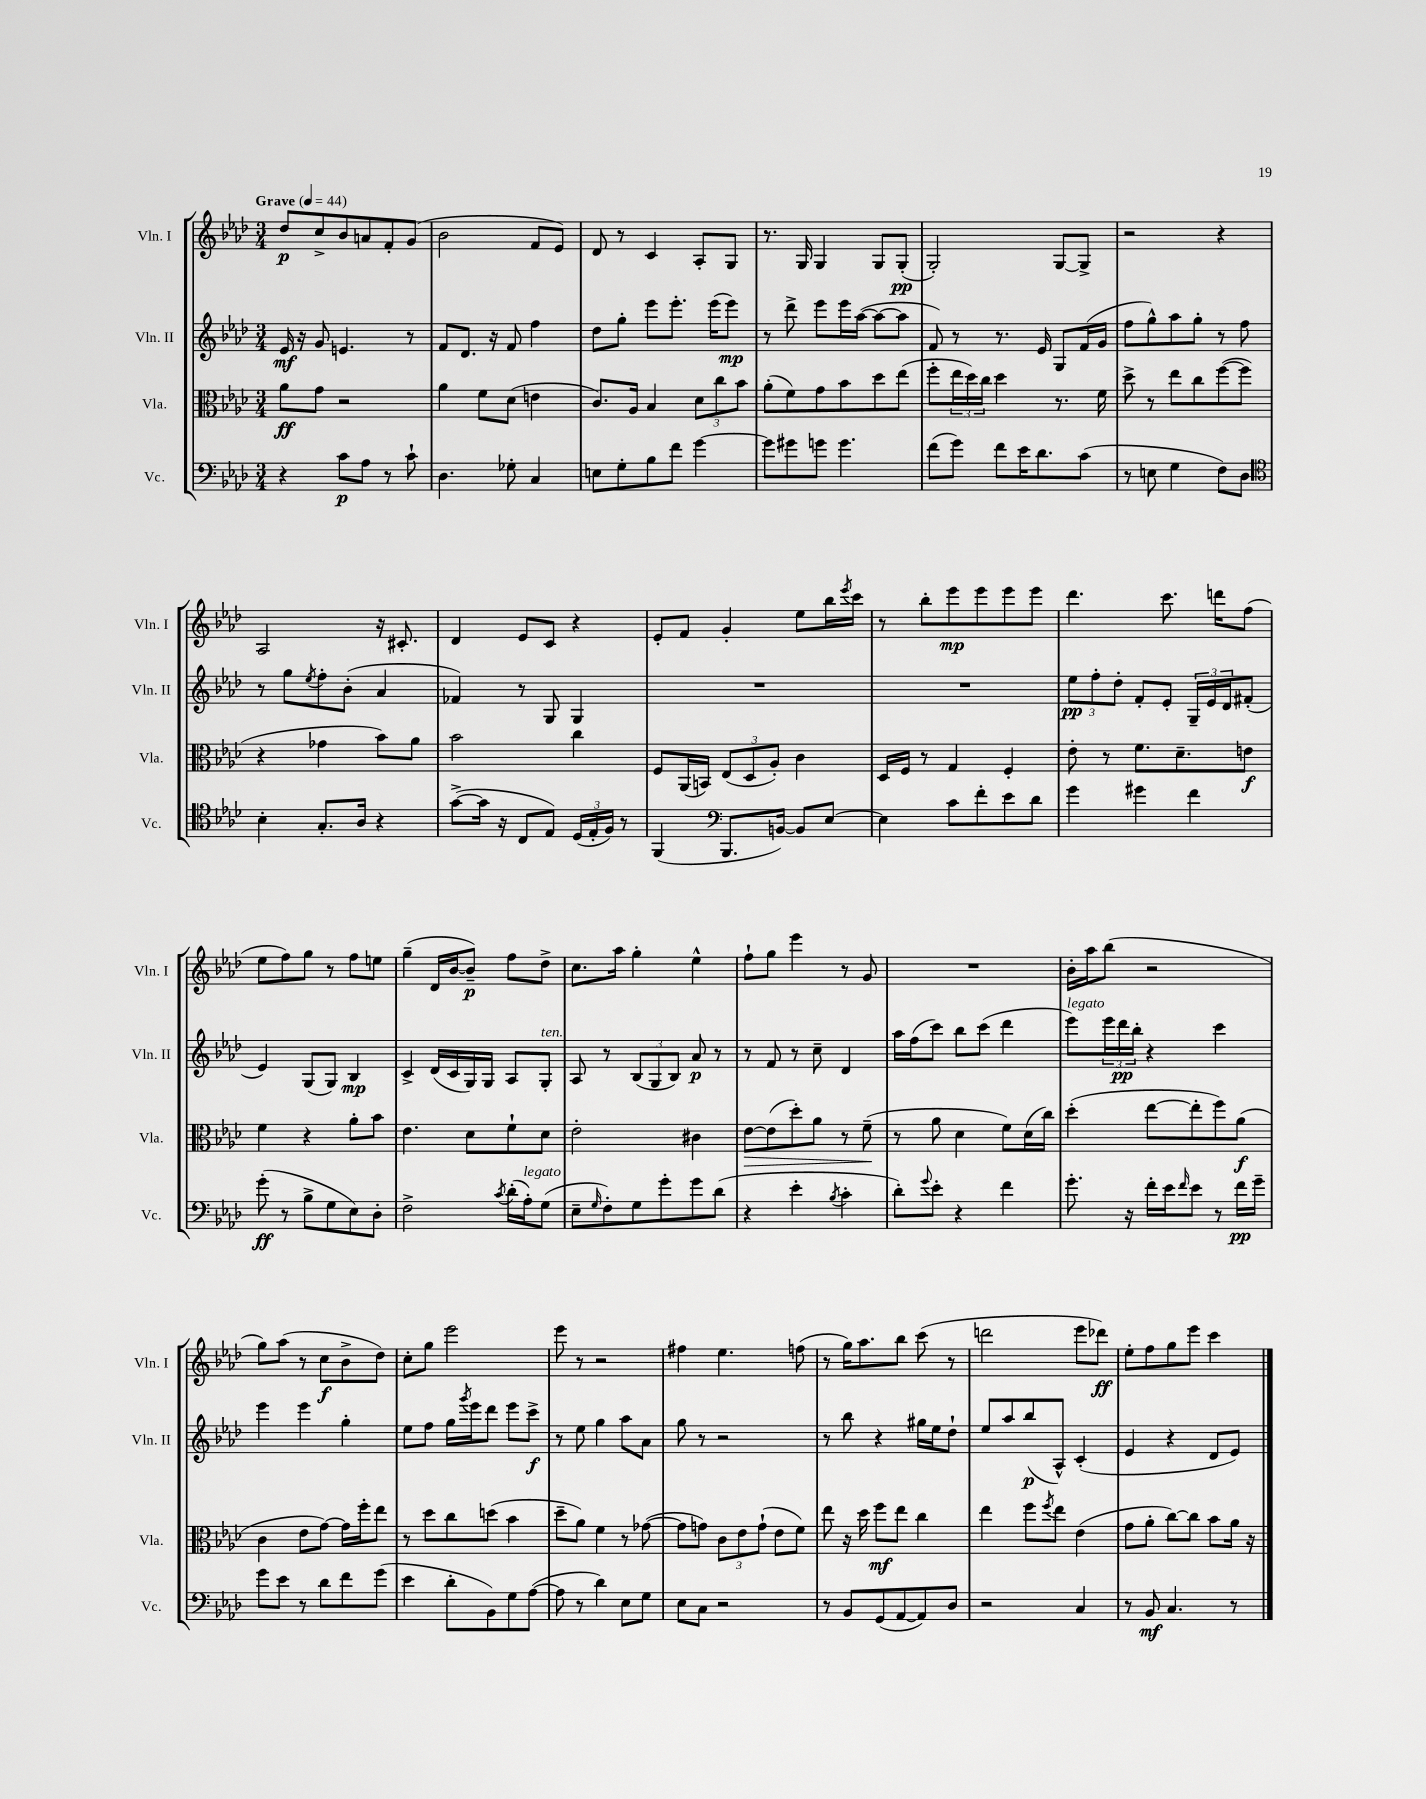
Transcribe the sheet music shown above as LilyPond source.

<<
\new StaffGroup <<
\new Staff = "s0" \with { instrumentName = "Vln. I" shortInstrumentName = "Vln. I" } {
    \clef treble \key aes \major \numericTimeSignature \time 3/4 \tempo "Grave" 4 = 44
    des''8\p c''8-> bes'8 a'8 f'8-. g'8( |
    bes'2 f'8 ees'8) |
    des'8 r8 c'4 aes8-. g8 |
    r8. g16 g4 g8 g8-.\pp( |
    g2-.) g8~ g8-> |
    r2 r4 |
    aes2 r16 cis'8.-. |
    des'4 ees'8 c'8 r4 |
    ees'8-. f'8 g'4-. ees''8 bes''16 \acciaccatura { ees'''8 } c'''16 |
    r8 bes''8-. ees'''8\mp ees'''8 ees'''8 ees'''8 |
    des'''4. c'''8. d'''16 f''8( |
    ees''8 f''8) g''8 r8 f''8 e''8 |
    g''4--( des'16 bes'16~ bes'8--\p) f''8 des''8-> |
    c''8. aes''16 g''4-. ees''4-^ |
    f''8-! g''8 ees'''4 r8 g'8 |
    R2. |
    bes'16-. aes''16 bes''8( r2 |
    g''8) aes''8( r8 c''8\f bes'8-> des''8) |
    c''8-. g''8 ees'''2 |
    ees'''8 r8 r2 |
    fis''4 ees''4. f''8( |
    r8 g''16) aes''8. bes''8 c'''8( r8 |
    d'''2 ees'''8 des'''8\ff) |
    ees''8-. f''8 g''8 ees'''8 c'''4 \bar "|." |
}
\new Staff = "s1" \with { instrumentName = "Vln. II" shortInstrumentName = "Vln. II" } {
    \clef treble \key aes \major \numericTimeSignature \time 3/4
    ees'16\mf r16 g'8 e'4. r8 |
    f'8 des'8. r16 f'8 f''4 |
    des''8 g''8-. ees'''8 ees'''8.-. ees'''16( ees'''8\mp) |
    r8 des'''8-> ees'''8 ees'''16 aes''16~( aes''8~ aes''8 |
    f'8) r8 r8. ees'16 g8 f'16( g'16 |
    f''8 g''8-^) aes''8 g''8-. r8 f''8 |
    r8 g''8 \acciaccatura { ees''8 } f''8-. bes'8-.( aes'4 |
    fes'4) r8 g8 g4 |
    R2. |
    R2. |
    \tuplet 3/2 { ees''8\pp f''8-. des''8-. } f'8-. ees'8-. \tuplet 3/2 { g16-- ees'16 des'16 } fis'8-.( |
    ees'4) g8( g8) bes4\mp |
    c'4-> des'16( c'16 g16) g16 aes8 g8-.^\markup { \italic "ten." } |
    aes8 r8 \tuplet 3/2 { bes8( g8 bes8) } aes'8\p r8 |
    r8 f'8 r8 c''8-- des'4 |
    aes''16 f''16( c'''8) bes''8 c'''8( des'''4 |
    ees'''8^\markup { \italic "legato" }) \tuplet 3/2 { ees'''16 des'''16\pp bes''16-. } r4 c'''4 |
    ees'''4 ees'''4 g''4-. |
    ees''8 f''8 g''16 \acciaccatura { g'''8 } ees'''16 des'''8 ees'''8 c'''8->\f |
    r8 ees''8 g''4 aes''8 aes'8 |
    g''8 r8 r2 |
    r8 bes''8 r4 gis''16 ees''16 des''8-! |
    ees''8 aes''8 bes''8\p( aes8-^) c'4-.( |
    ees'4 r4 des'8 ees'8) \bar "|." |
}
\new Staff = "s2" \with { instrumentName = "Vla." shortInstrumentName = "Vla." } {
    \clef alto \key aes \major \numericTimeSignature \time 3/4
    aes'8\ff g'8 r2 |
    aes'4 f'8 des'8( e'4 |
    c'8.) aes16 bes4 \tuplet 3/2 { des'8 c''8 bes'8 } |
    aes'8-.( f'8) g'8 bes'8 des''8 ees''8( |
    f''8-. \tuplet 3/2 { ees''16 des''16) c''16 } des''4 r8. f'16 |
    des''8-> r8 ees''8 c''8 f''8~( f''8 |
    r4 ges'4 bes'8) aes'8 |
    bes'2 c''4 |
    f8 aes,16( b,16) \tuplet 3/2 { ees8( des8 aes8-.) } c'4 |
    des16 f16 r8 g4 f4-. |
    ees'8-. r8 f'8. des'8.-- e'8\f |
    f'4 r4 aes'8-. bes'8 |
    ees'4. des'8 f'8-! des'8 |
    ees'2-. cis'4 |
    ees'8~\> ees'8( des''8-.) aes'8 r8 f'8--\!( |
    r8 aes'8 des'4 f'8) des'16( c''16) |
    des''4-.( ees''8~ ees''8-. f''8) aes'8\f( |
    c'4 ees'8 g'8~) g'16 f''16-. ees''8 |
    r8 des''8 c''8 d''8( bes'4 |
    des''8-- aes'8) f'4 r8 ges'8~( |
    ges'8 g'8) \tuplet 3/2 { c'8 ees'8 g'8-!( } ees'8 f'8) |
    ees''8 r16 des''16 f''8\mf ees''8 c''4 |
    ees''4 f''8 \acciaccatura { f''8 } ees''8 ees'4( |
    g'8 aes'8-. c''8~) c''8 bes'8 aes'16 r16 \bar "|." |
}
\new Staff = "s3" \with { instrumentName = "Vc." shortInstrumentName = "Vc." } {
    \clef bass \key aes \major \numericTimeSignature \time 3/4
    r4 c'8\p aes8 r8 c'8-! |
    des4. ges8-. c4 |
    e8 g8-. bes8 f'8 g'4~ |
    g'8 gis'8 g'8 g'4. |
    f'8( g'8) f'8 ees'16 des'8. c'8( |
    r8 e8 g4 f8) des8 |
    \clef tenor bes4-. g8.-. aes16 r4 |
    g'8~->( g'16 r16 c8 ees8) \tuplet 3/2 { des16( ees16-. f16) } r8 |
    f,4( \clef bass bes,,8. b,16~) b,8 ees8~ |
    ees4 c'8 f'8-. ees'8 des'8 |
    g'4 gis'4 f'4 |
    g'8-.\ff( r8 bes8-> g8 ees8) des8-. |
    f2-> \acciaccatura { c'8 } des'16-.( aes16-.^\markup { \italic "legato" }) g8( |
    ees8-- \grace { g16 } f8-.) g8 g'8-. g'8 des'8( |
    r4 ees'4-. \acciaccatura { bes8 } c'4-. |
    des'8-.) \appoggiatura { g'8 } ees'8-. r4 f'4 |
    g'8.-. r16 f'16-. ees'16 \grace { f'16 } ees'8 r8 f'16\pp g'16-- |
    g'8 ees'8 r8 des'8 f'8 g'8( |
    ees'4 des'8-. bes,8) g8 aes8~( |
    aes8 r8 des'4) ees8 g8 |
    ees8 c8 r2 |
    r8 bes,8 g,8( aes,8~ aes,8) des8 |
    r2 c4 |
    r8 bes,8\mf c4. r8 \bar "|." |
}
>>
>>
\layout { \context { \Score \remove "Bar_number_engraver" } }
